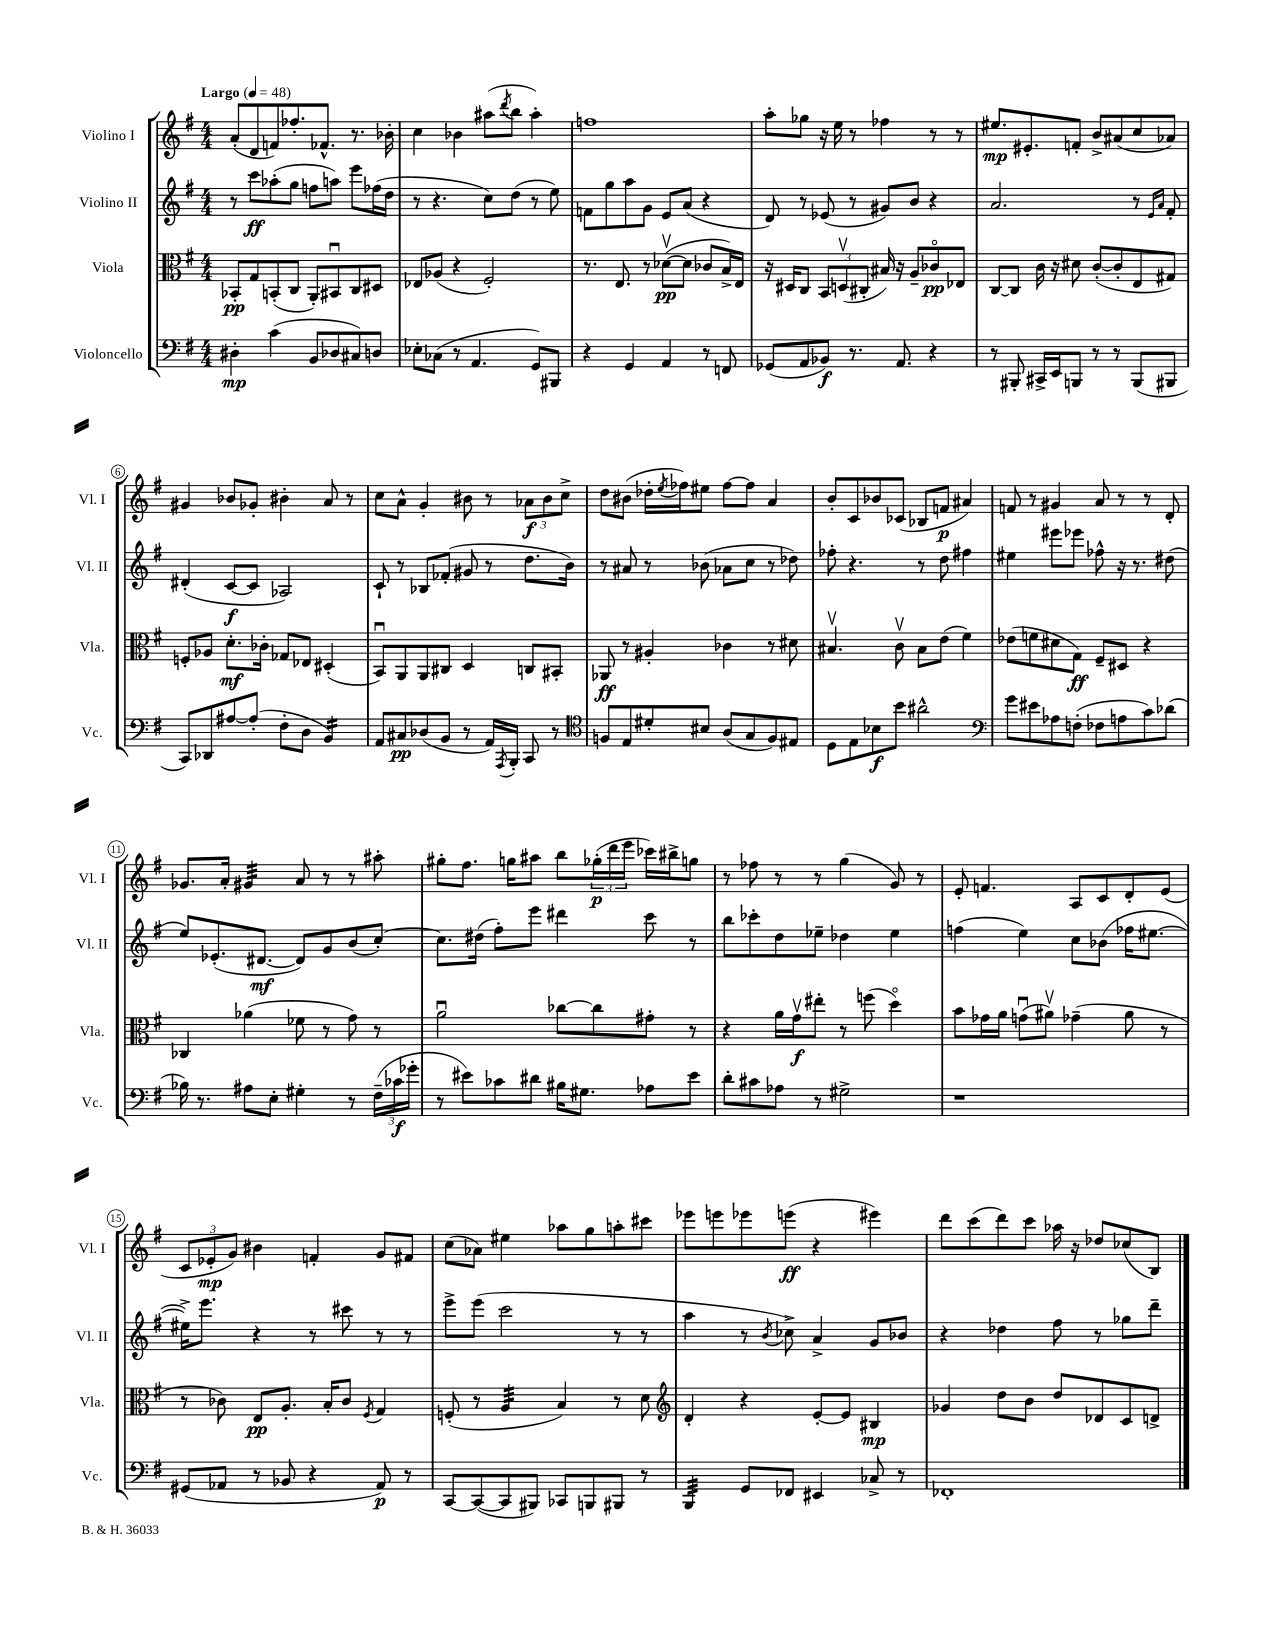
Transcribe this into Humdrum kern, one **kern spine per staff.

**kern	**kern	**kern	**kern
*staff4	*staff3	*staff2	*staff1
*clefF4	*clefC3	*clefG2	*clefG2
*k[f#]	*k[f#]	*k[f#]	*k[f#]
*M4/4	*M4/4	*M4/4	*M4/4
*MM48	*MM48	*MM48	*MM48
4D#'\	8BB-'/L	8r	(8a'/L
.	8G/	8ccc\L	8d/
(4c\	(8BB'/	(8aa-'\	8f/)
.	8C/J	8gg\J	8.ff-'/
8BB/L	8AA'/L)	8ff\L	.
.	.	.	8.f-^^/J
8D-/	8BB#u/	8aa\J)	.
8C#/)	8C/	8eee\L	8.r
8D/J	8D#/J	(16ff-\L	.
.	.	16dd\JJ	16b-'\
=	=	=	=
8E-'\L	8E-/L	8r	4cc\
(8C-\J	(8A-/J	4.r	.
8r	4r	.	4b-\
4.AA/	.	.	.
.	2F#'/)	8cc\L)	(8aa#\L
.	.	.	8qddd/
.	.	(8dd\J	8bb\J
8GG/L)	.	8r	4aa#'\)
8BBB#/J	.	8ee\)	.
=	=	=	=
4r	8.r	8f\L	1ff
.	.	8gg\	.
.	8.E/	.	.
4GG/	.	8aa\	.
.	8r	8g\J	.
4AA/	([8d-v\L	8e/L	.
.	8d-\]J	(8a/J	.
8r	8c-/L	4r	.
8FF/	16B^/L)	.	.
.	16E/JJ	.	.
=	=	=	=
(8GG-/L	16r	8d/)	8aa'\L
.	16D#/LK	.	.
8AA/	8C/J	8r	8gg-\J
8BB-/J)	12BB/L	(8e-/	16r
.	.	.	16ee\
.	(12Dv/	.	.
8.r	.	8r	8r
.	12C#'/J	.	.
.	16B#/)	8g#/L)	4ff-\
8.AA/	16r	.	.
.	8A~/L	8b/J	.
4r	8c-o/	4r	8r
.	8E-/J	.	8r
=	=	=	=
8r	[8C/L	2.a/	8.ee#/L
8BBB#'/	8C/]J	.	.
.	.	.	8.e#'/
16CC#^/LL	16c\	.	.
16EE/J	16r	.	.
8BBB/J	8d#\	.	8f'/J
8r	([8c'/L	.	8b^/L
8r	8c'/]	.	(8a#/
(8BBB/L	8E/	8r	8cc/
.	.	16qqe/LL	.
.	.	16qqa/JJ	.
8BBB#/J	8G#/J)	8f#'/	8a-/J)
=	=	=	=
8CC/L)	8F'/L	(4d#'/	4g#/
8DD-/	8A-/J	.	.
[8A#/	8.d'\L	[8c/L	8b-/L
(8A#'/]J	.	8c/]J	8g-'/J
.	16c-'\Jk	.	.
8F#'\L	8G-/L	2A-/)	4b#'\
8D\J	8E-/J	.	.
4BB/)	(4D#'/	.	8a/
.	.	.	8r
=	=	=	=
8AA/L	8BBu/L)	8c`/	8cc\L
8C#/	8AA/	8r	8a^^\J
(8D-/	8AA/	8B-/L	4g'/
8BB/J	8C#/J	(8f-'/J	.
8r	4D/	8g#/	8b#\
16AA/LL)	.	8r	8r
8qAAA/	.	.	.
16BBB'/JJ	.	.	.
8CC/	8C/L	8.dd\L	12a-\L
.	.	.	12b#\
8r	8BB#'/J	.	.
.	.	.	12cc^\J
.	.	16b\Jk)	.
=	=	=	=
*clefC4	*	*	*
8F/L	8AA-/	8r	8dd\L
8E/	8r	8a#/	(8b#\J
8d#'/	4A#'/	8r	16dd-'\LL
.	.	.	8qee/
.	.	.	16ff-\J)
8B#/J	.	(8b-\	8ee#\J
(8A/L	4c-\	8a-\L	[8ff-\L
8G/	.	8cc\J	8ff-\]J
8F/)	8r	8r	4a/
8E#/J	8d#\	8dd-\)	.
=	=	=	=
8D\L	4.B#v/	8ff-'\	8b'/L
8E\	.	4.r	8c/
8B-\	.	.	8b-/
8b\J	8cv\	.	(8c-/J
2a#^^\	8B#\L	8r	8B-/L
.	(8e\J	8dd\	8f/J
.	4f#\)	4ff#\	4a#/)
=	=	=	=
*clefF4	*	*	*
8g\L	(8e-\L	4ee#\	8f/
8e#\	8f\	.	8r
8A-\	8d#\	8eee#\L	4g#/
(8F'\J	8G\J)	8eee-\J	.
8F-\L	8F#~/L	8ff-^^\	8a/
8A\	8D#/J	16r	8r
.	.	8.r	.
8c\)	4r	.	8r
(8d-\J	.	(8dd#\	8d'/
=	=	=	=
16B-\)	4C-/	8ee/L)	8.g-/L
8.r	.	.	.
.	.	(8.e-'/	.
.	.	.	16a'/Jk
8A#\L	(4a-\	.	4g#/
.	.	[8.d#/J	.
8E'\J	.	.	.
4G#'\	8f-\	8d#/]L)	8a/
.	8r	8g/	8r
8r	8g\)	(8b/	8r
(24F#~\LL	8r	[8cc'/J)	8aa#'\
24c-\	.	.	.
24g-'\JJ	.	.	.
=	=	=	=
8r	2au\	8.cc\]L	8gg#'\L
8e#\L)	.	.	8.ff#\J
.	.	(16dd#\Jk	.
8c-\	.	8ff#'\L)	.
.	.	.	16gg\LK
8d#\J	.	8eee\J	8aa#\J
16B#\LK	[8cc-\L	4ddd#\	8bb\L
8.G#\J	.	.	.
.	8cc-\]	.	(24gg-'\L
.	.	.	24ddd\
.	.	.	24eee\JJ
8A-\L	8g#'\J	8ccc\	16ccc-\LL)
.	.	.	16bb#^\J
8e#\J	8r	8r	8gg\J
=	=	=	=
8d'\L	4r	8bb\L	8r
8c#\	.	8ccc-'\	8ff-\
8A-\J	16a\LL	8dd\	8r
.	16gv\J	.	.
8r	8ee#'\J	8ee-~\J	8r
2G#^\	8r	4dd-\	(4gg\
.	(8ff\	.	.
.	4ddo\)	4ee-\	8g/)
.	.	.	8r
=	=	=	=
1r	8b\L	(4ff\	8e'/
.	16g-\L	.	4.f/
.	16a\JJ	.	.
.	(8gu\L	4ee\)	.
.	8a#v\J)	.	.
.	(4g-~\	8cc\L	8A/L
.	.	(8b-\J	8c/
.	8a#\	16ff-\LK	8d'/
.	.	[8.ee#\J	.
.	8r	.	(8e/J
=	=	=	=
(8GG#/L	8r	16ee#^\]LK)	12c/L
.	.	8.eee\J	.
.	.	.	12e-'/
8AA-/J	8c-\)	.	.
.	.	.	12g/J)
8r	8E/L	4r	4b#\
8BB-/	8.A'/J	.	.
4r	.	8r	4f'/
.	16B'/LK	.	.
.	8c-/J	8ccc#\	.
.	8qF#/	.	.
8AA-/)	4G/	8r	8g/L
8r	.	8r	8f#/J
=	=	=	=
[8CC/L	(8F'/	8eee^\L	(8cc\L
(8CC/_	8r	(8eee\J	8a-\J)
8CC/]	4A/	2ccc\	4ee#\
8BBB#/J)	.	.	.
8CC-/L	4B/)	.	8aa-\L
8BBB/	.	.	8gg\
8BBB#/J	8r	8r	8aa'\
8r	8d\	8r	8ccc#\J
=	=	=	=
*	*clefG2	*	*
4BBB/	4d'/	4aa\	8eee-\L
.	.	.	8eee\
8GG/L	4r	8r	8eee-\
.	.	8qb/	.
8FF-/J	.	8cc-^\)	(8eee\J
4EE#/	[8e'/L	4a^/	4r
.	8e/]J	.	.
8C-^/	4B#/	8g/L	4eee#\)
8r	.	8b-/J	.
=	=	=	=
1FF-'	4g-/	4r	8ddd\L
.	.	.	(8ccc\
.	8dd\L	4dd-\	8ddd\)
.	8b\J	.	8ccc\J
.	8dd/L	8ff#\	16aa-\
.	.	.	16r
.	8d-/	8r	8dd-/L
.	8c/	8gg-\L	(8cc-/
.	8d^/J	8ddd~\J	8B/J)
==	==	==	==
*-	*-	*-	*-
